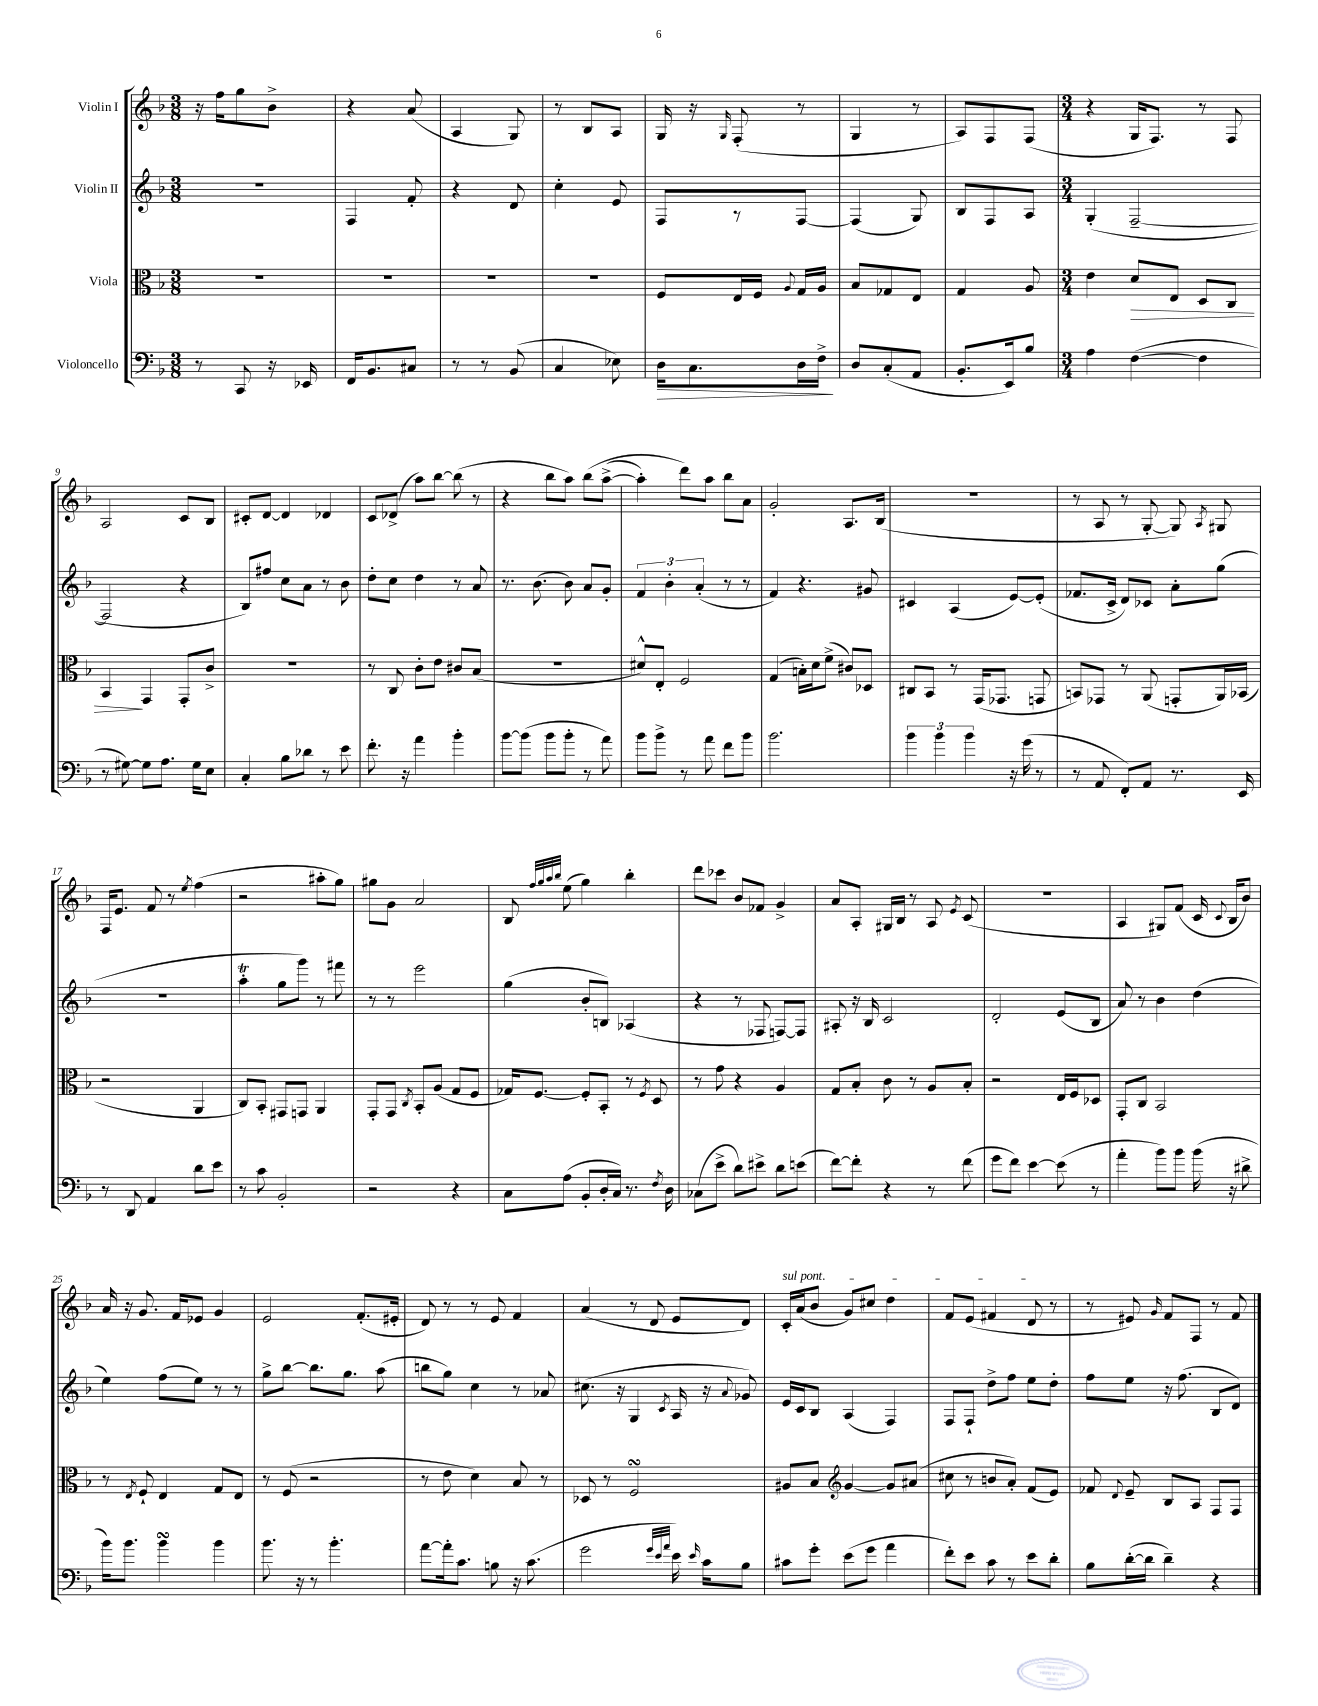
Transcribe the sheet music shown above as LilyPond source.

<<
\new StaffGroup <<
\new Staff = "s0" \with { instrumentName = "Violin I" } {
    \clef treble \key f \major \numericTimeSignature \time 3/8
    \autoBeamOff r16 f''16[ g''8 bes'8]-> |
    r4 a'8( |
    a4 g8) |
    r8 bes8[ a8] |
    g16 r16 \grace { g16 } f8-.( r8 |
    g4 r8 |
    a8[) f8 f8]( |
    \numericTimeSignature \time 3/4 r4 g16[ f8.]) r8 f8 |
    a2 c'8[ bes8] |
    cis'8[-. d'8]~ d'4 des'4 |
    c'8[ des'8]->( a''8[) bes''8]~ bes''8( r8 |
    r4 bes''8[ a''8]) bes''8[\( a''8]~->( |
    a''4-.) d'''8[\) a''8] bes''8[ a'8] |
    g'2-. a8.[ bes16]( |
    R2. |
    r8 a8 r8 g8~-. g8) \acciaccatura { a8 } gis8 |
    f16[ e'8.] f'8 r8 \acciaccatura { e''8 } f''4( |
    r2 ais''8[-. g''8]) |
    gis''8[ g'8] a'2 |
    bes8 \grace { f''32[ g''32 a''32 bes''32] } e''8( g''4) bes''4-. |
    d'''8[ ces'''8] bes'8[ fes'8] g'4-> |
    a'8[ a8]-. gis16[ bes16] r8 a8 \acciaccatura { e'8 } c'8( |
    R2. |
    a4 gis8[) f'8]( c'16 \appoggiatura { c'8 } bes16[ bes'8]) |
    a'16 r16 g'8. f'16[ ees'8] g'4 |
    e'2 f'8.[-.( eis'16]-. |
    d'8) r8 r8 e'8 f'4 |
    a'4( r8 d'8 e'8[ d'8]) |
    \once \override TextSpanner.bound-details.left.text = \markup { \italic "sul pont." } c'16[-.\startTextSpan a'16( bes'8] g'8[) cis''8] d''4 |
    f'8[ e'8]( fis'4 d'8\stopTextSpan r8 |
    r8 eis'8) \grace { g'16 } f'8[ f8] r8 f'8 \bar "|." |
}
\new Staff = "s1" \with { instrumentName = "Violin II" } {
    \clef treble \key f \major \numericTimeSignature \time 3/8
    \autoBeamOff R4. |
    f4 f'8-. |
    r4 d'8 |
    c''4-. e'8 |
    f8[ r8 f8]~ |
    f4( g8) |
    bes8[ f8 a8] |
    \numericTimeSignature \time 3/4 g4-.( f2~-- |
    f2 r4 |
    bes8[) fis''8] c''8[ a'8] r8 bes'8 |
    d''8[-. c''8] d''4 r8 a'8 |
    r8. bes'8.( bes'8) a'8[ g'8]-. |
    \tuplet 3/2 { f'4 bes'4-. a'4-.( } r8 r8 |
    f'4) r4. gis'8 |
    cis'4 a4( e'8[~) e'8]-.( |
    fes'8.[ c'16]-> d'8[) ces'8] a'8[-. g''8]( |
    R2. |
    a''4-.\trill g''8[ g'''8]) r8 fis'''8 |
    r8 r8 e'''2 |
    g''4( bes'8[-. b8]) aes4( |
    r4 r8 fes8 f8[~) f8] |
    ais8-. r16 bes16 c'2 |
    d'2-. e'8[( bes8] |
    a'8) r8 bes'4 d''4( |
    e''4) f''8[( e''8]) r8 r8 |
    g''8[-> bes''8]~ bes''8.[ g''8.] a''8( |
    b''8[ g''8]) c''4 r8 aes'8 |
    cis''8.( r16 g4 \acciaccatura { c'8 } a16 r16 \appoggiatura { a'8 } ges'8) |
    e'16[ c'16 bes8] a4( f4) |
    f8[ f8]-! d''8[-> f''8] e''8[ d''8]-. |
    f''8[ e''8] r16 f''8.( bes8[ d'8]) \bar "|." |
}
\new Staff = "s2" \with { instrumentName = "Viola" } {
    \clef alto \key f \major \numericTimeSignature \time 3/8
    \autoBeamOff R4. |
    R4. |
    R4. |
    R4. |
    f8[ e16 f16] \appoggiatura { a8 } g16[ a16] |
    bes8[ ges8 e8] |
    g4 a8 |
    \numericTimeSignature \time 3/4 e'4 d'8[\> e8] d8[ c8] |
    bes,4\! g,4 g,8[-. c'8]-> |
    R2. |
    r8 c8 c'8[-. e'8] cis'8[ bes8]( |
    R2. |
    dis'8[-^) e8]-. f2 |
    g4( b16[-.) d'16 f'8]->( cis'8[) des8] |
    cis8[ bes,8] r8 g,16[( ges,8.] g,8 |
    b,8[) ges,8] r8 a,8( g,8[-. a,16) bes,16]( |
    r2 a,4 |
    c8[) bes,8]-. gis,8[ g,8] a,4 |
    g,8[-. g,8] \acciaccatura { c8 } bes,8[-. a8]( g8[ f8] |
    ges16[) f8.]~ f8[-. bes,8]-. r8 \acciaccatura { f8 } d8 |
    r8 g'8 r4 a4 |
    g8[ bes8]-. c'8 r8 a8[ bes8]-. |
    r2 e16[ f16 des8] |
    g,8[-. c8] bes,2 |
    r8 \acciaccatura { e8 } f8-! e4 g8[ e8] |
    r8 f8( r2 |
    r8 e'8 d'4) bes8 r8 |
    des8 r8 f2\turn |
    ais8[ bes8] \clef treble g'4~ g'8[ ais'8]( |
    cis''8 r8 b'8[ a'8]-.) f'8[( e'8]) |
    fes'8 \appoggiatura { d'8 } e'8-- bes8[ a8] f8[ f8] \bar "|." |
}
\new Staff = "s3" \with { instrumentName = "Violoncello" } {
    \clef bass \key f \major \numericTimeSignature \time 3/8
    \autoBeamOff r8 c,8 r16 ees,16 |
    f,16[ bes,8. cis8] |
    r8 r8 bes,8( |
    c4 ees8) |
    d16[\> c8. d16 f16]->\! |
    d8[ c8-.( a,8] |
    bes,8.[-. e,16) bes8] |
    \numericTimeSignature \time 3/4 a4 f4~( f4 |
    r8 gis8~) gis8[ a8.] gis16[ e8] |
    c4-. bes8[ des'8] r8 e'8 |
    f'8.-. r16 a'4 bes'4-. |
    bes'8[~ bes'8]( bes'8[ bes'8]-. r8 a'8) |
    bes'8[ bes'8]-> r8 a'8 f'8[ bes'8] |
    bes'2. |
    \tuplet 3/2 { bes'4 bes'4 bes'4 } r16 g'16( r8 |
    r8 a,8 f,8[-.) a,8] r8. e,16 |
    r8 d,8 a,4 d'8[ e'8] |
    r8 c'8 bes,2-. |
    r2 r4 |
    c8[ a8]( bes,8[-. d16-. c16]) r8. \acciaccatura { f8 } d16 |
    ces8[( e'8]-> d'8[) eis'8]-> d'8[ e'8]( |
    f'8[~) f'8]-. r4 r8 f'8( |
    g'8[ f'8]) e'4~ e'8( r8 |
    a'4-. bes'8[) bes'8] bes'16( r16 dis'8-> |
    bes'16[) bes'8.] bes'4\turn bes'4 |
    bes'8. r16 r8 bes'4.-. |
    a'8[~ a'16-. c'8.] b8 r16 c'8.( |
    g'2 \grace { g'32[ e'32 a'32] } e'16) \grace { e'16 } c'16[ bes8] |
    cis'8[ g'8]-. e'8[( g'8] a'4 |
    f'8[-.) e'8] c'8 r8 e'8[ d'8]-. |
    bes8[ d'16~-.( d'16] d'4--) r4 \bar "|." |
}
>>
>>
